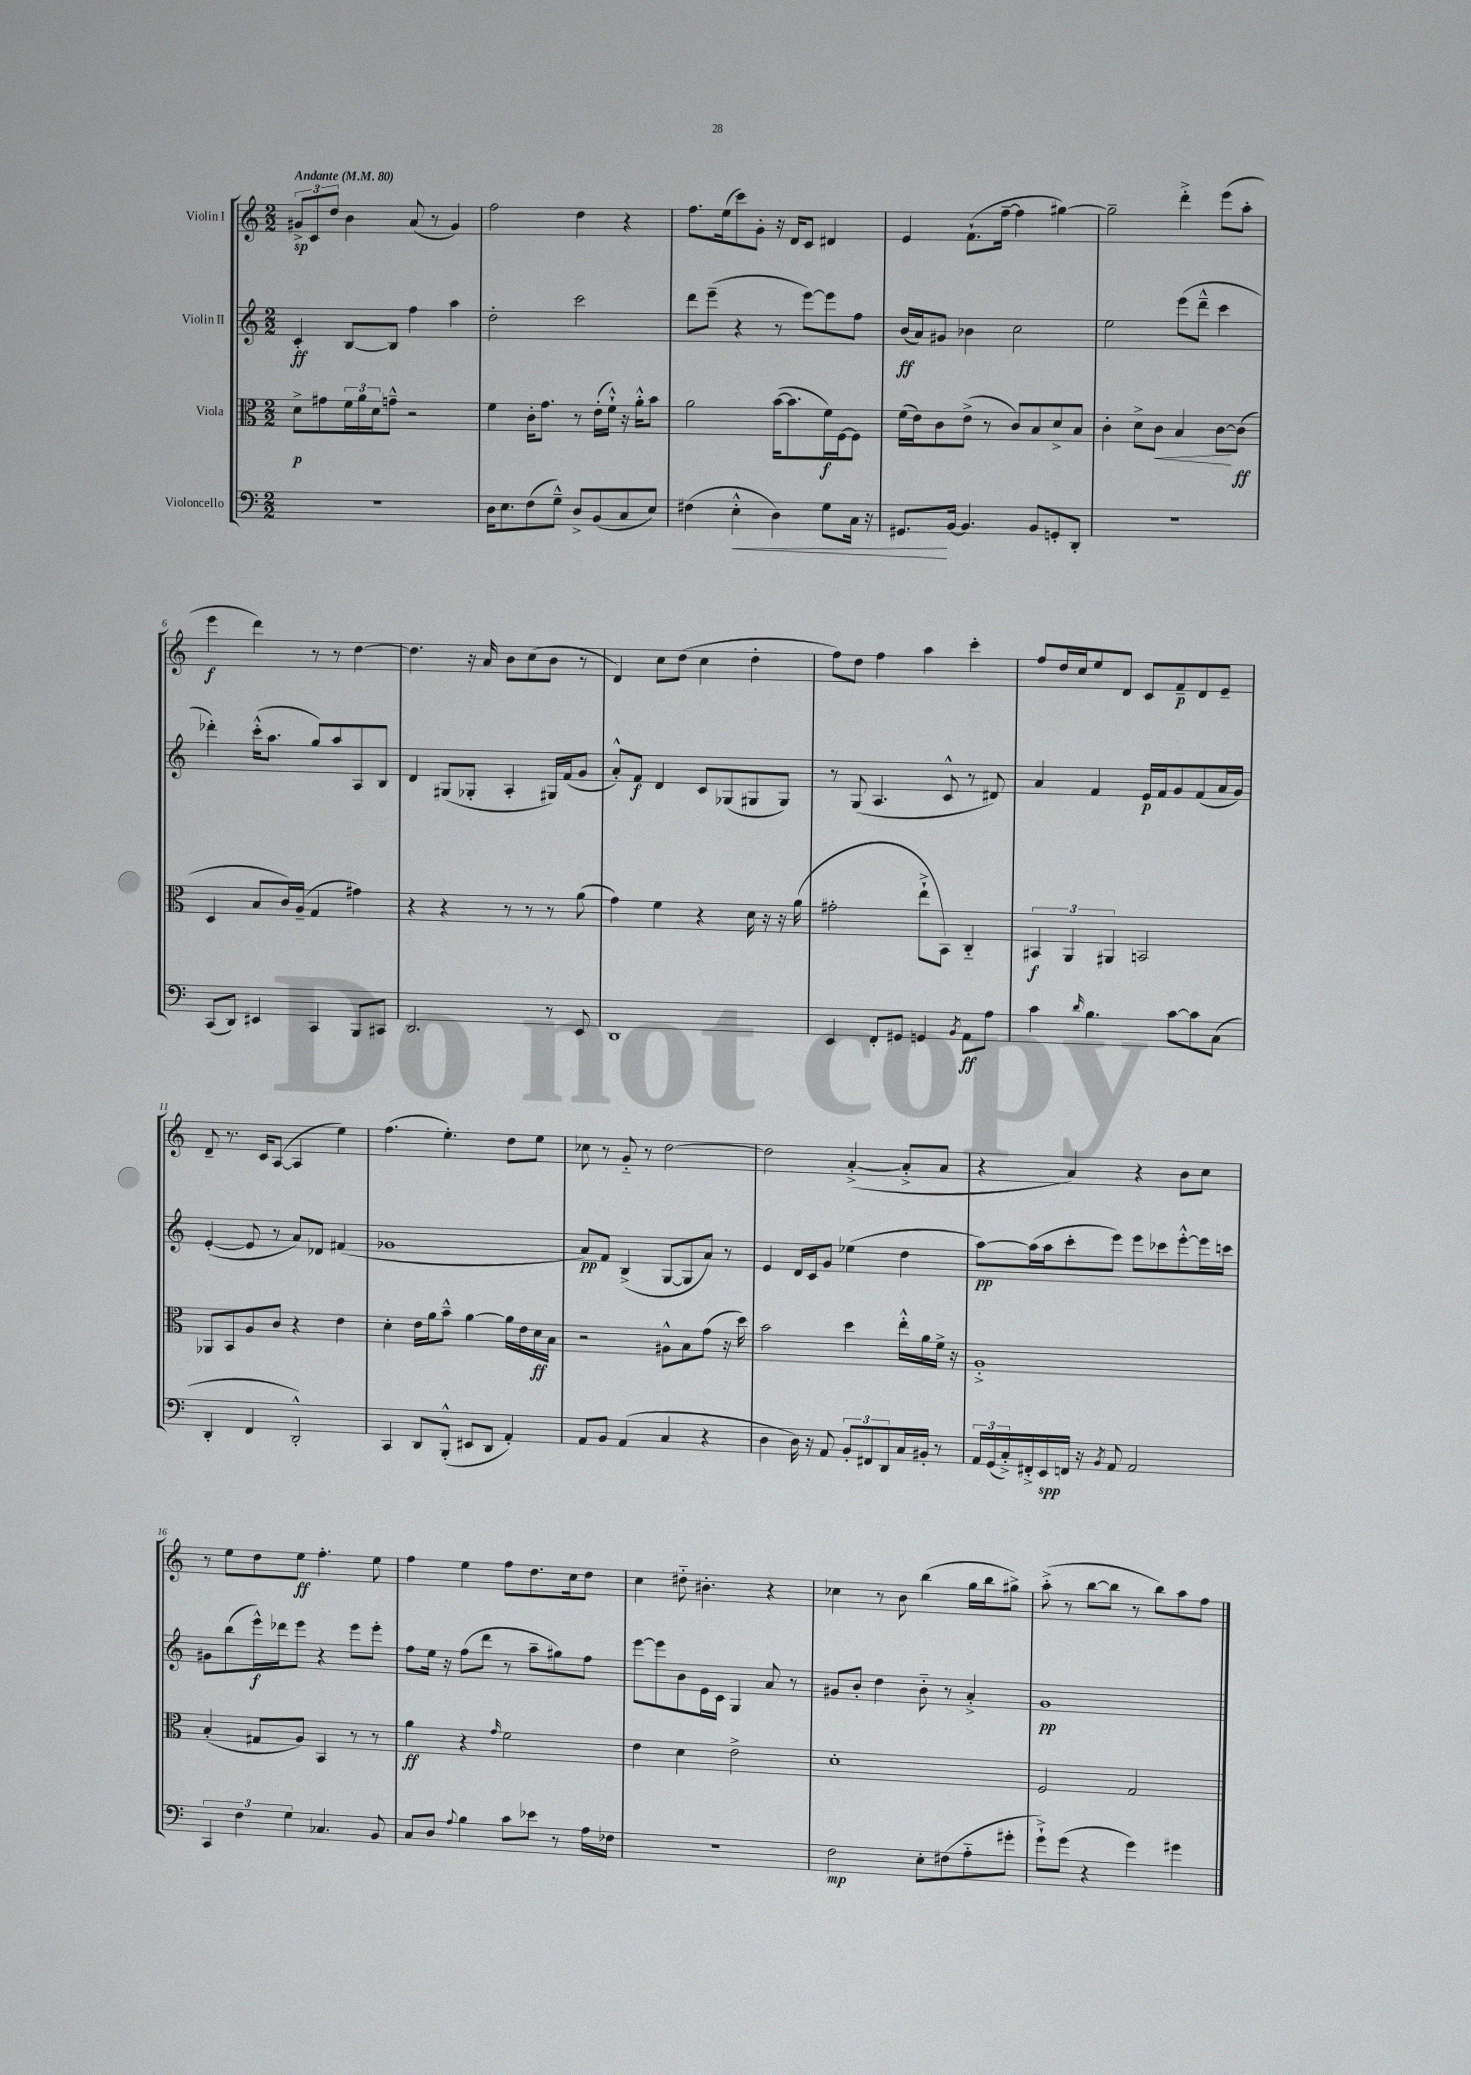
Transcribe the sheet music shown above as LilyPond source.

<<
\new StaffGroup <<
\new Staff = "s0" \with { instrumentName = "Violin I" } {
    \clef treble \key c \major \numericTimeSignature \time 2/2 \tempo "Andante" 4 = 80
    \tuplet 3/2 { gis'8->\sp c'8 d''8 } b'4 a'8( r8 gis'4) |
    f''2 d''4 r4 |
    f''8. e''16( c'''8) g'8-. r16 d'16 c'8 dis'4 |
    e'4 f'8.-!( f''16~-- f''4 gis''4~) |
    gis''2-- d'''4-.-> e'''8( a''8-. |
    e'''4\f d'''4) r8 r8 d''4~ |
    d''4. r16 a'16 b'8 c''8( b'8 r8 |
    d'4) c''8 d''8( c''4 d''4-. |
    f''8) d''8 f''4 a''4 c'''4-. |
    f''8 d''16 c''16 e''8 d'8 c'8 f'8--\p d'8 e'8-- |
    d'8-- r8. c'16 a8~( a4 e''4) |
    f''4.( e''4.-.) d''8 e''8 |
    ces''8 r8 g'8-_ r8 d''2~ |
    d''2 a'4~-.->( a'8-.-> a'8 |
    r4 a'4) r4 b'8 c''8 |
    r8 e''8 d''8 e''8\ff f''4.-. e''8 |
    f''4 e''4 f''8 d''8. c''16 d''8 |
    c''4 dis''8-_ bis'4.-. r4 |
    ces''4 r8 b'8 b''4( g''16 b''16 gis''8->) |
    a''8-.->( r8 b''8~ b''8 r8 b''8) a''8 f''8 \bar "|." |
}
\new Staff = "s1" \with { instrumentName = "Violin II" } {
    \clef treble \key c \major \numericTimeSignature \time 2/2
    c'4-.\ff b8~ b8 f''4 a''4 |
    d''2-. c'''2 |
    d'''8 e'''8--( r4 r8 e'''8~) e'''8 f''8 |
    b'16\ff( a'16) gis'8 bes'4 c''2 |
    e''2 e'''8( d'''8---^ c'''4 |
    des'''4-.) c'''16-.-^( a''8. g''8) a''8 a8 b8 |
    d'4 gis8( ges8-. a4-. gis16) f'16( g'8 |
    a'8-.-^) f'8\f d'4 c'8 ges8( gis8 gis8) |
    r8 g8( a4. c'8-^ r8 dis'8) |
    a'4 f'4 e'16\p f'16 g'8 f'8( a'16 g'16) |
    e'4~-.( e'8 r8 a'8) des'8 fis'4( |
    ges'1 |
    a'8\pp) f'8 b4->( g8~ g8 a'8) r8 |
    e'4 d'16 c'16 g'8 ees''4( d''4 |
    a''8~\pp) a''16( a''16 c'''8-. e'''8) e'''8 ces'''8 e'''8~-.-^ e'''16 c'''16 |
    gis'8 b''8( e'''16-^\f) des'''16 e'''8 r4 e'''8 e'''8-. |
    f''8 e''16 r16 f''8( d'''8 r8 a''8-- gis''8) f''8 |
    e'''8~ e'''8 b'8 e'16 c'16 g4 a'8 r8 |
    gis'8 b'8-. d''4 b'8-_ r8 a'4-.-> |
    g'1\pp \bar "|." |
}
\new Staff = "s2" \with { instrumentName = "Viola" } {
    \clef alto \key c \major \numericTimeSignature \time 2/2
    d'8->\p gis'8 \tuplet 3/2 { f'16 a'16 d'16 } g'8---^ r2 |
    f'4 c'16-. g'8. r8 e'16-.( f'16-!-^) r16 a'16-.-^ b'8 |
    a'2 b'16~( b'8. f'16\f) f16~ f8 |
    f'16( e'16) c'8 e'8->( r8 c'8) b8 d'8-> b8 |
    c'4-. d'8-> c'8\< b4 c'8~\! c'8\ff( |
    d4 b8 c'16) a16--( g4 gis'4) |
    r4 r4 r8 r8 r8 a'8( |
    g'4) f'4 r4 d'16 r16 r16 a'16( |
    gis'2-. e''8-!-> b,8) c4-_ |
    \tuplet 3/2 { bis,4\f a,4 ais,4 } b,2 |
    aes,8 b,8 a8 c'8 r4 e'4 |
    d'4-. e'16 a'16 b'8---^ a'4~ a'16 e'16 d'16\ff b16 |
    r2 ais8-^ b8 g'8( r16 d''16) |
    b'2 d''4 e''16-.-^ a'16 f'16-> r16 |
    a1-.-> |
    b4-.( gis8 a8) b,4 r8 r8 |
    a'4\ff r4 \grace { g'16 } f'2 |
    e'4 d'4 e'2-> |
    d'1-. |
    f2 g2 \bar "|." |
}
\new Staff = "s3" \with { instrumentName = "Violoncello" } {
    \clef bass \key c \major \numericTimeSignature \time 2/2
    R1 |
    d16 e8. f8( g8---^) d8-> b,8( c8 e8) |
    fis4( e4-.-^\< d4) g8 c16 r16 |
    gis,8.\! b,16~ b,4. b,8 g,8-. d,8-. |
    R1 |
    c,8( d,8) eis,4 c,4 b,,8 cis,8 |
    d,2. r8 e,8 |
    d,1 |
    e,4 f,8-. gis,8 g,4 \acciaccatura { b,8 } a,8\ff a8 |
    c'4 \grace { d'16 } b4. c'8~ c'8 c8( |
    d,4-. f,4 d,2-.-^) |
    c,4 d,8 b,,8-.-^( eis,8 d,8 a,4-.) |
    a,8 b,8 a,4( c4 r4 |
    d4 d16) r16 a,8 \tuplet 3/2 { b,8-. fis,8 d,8 } c16 bis,16-. r8 |
    \tuplet 3/2 { a,16 g,16( c16-.->) } fis,16-.-> e,16\spp f,16 r16 \acciaccatura { b,8 } a,8 a,2 |
    \tuplet 3/2 { c,4 f4 g4 } ces4. b,8 |
    c8 d8 \appoggiatura { a8 } b4 c'8 ees'8 r8 a16 fes16 |
    R1 |
    f2\mp e8-. fis8( a8-_ gis'8-. |
    g'8-!->) g'8( r4 g'4) gis'4 \bar "|." |
}
>>
>>
